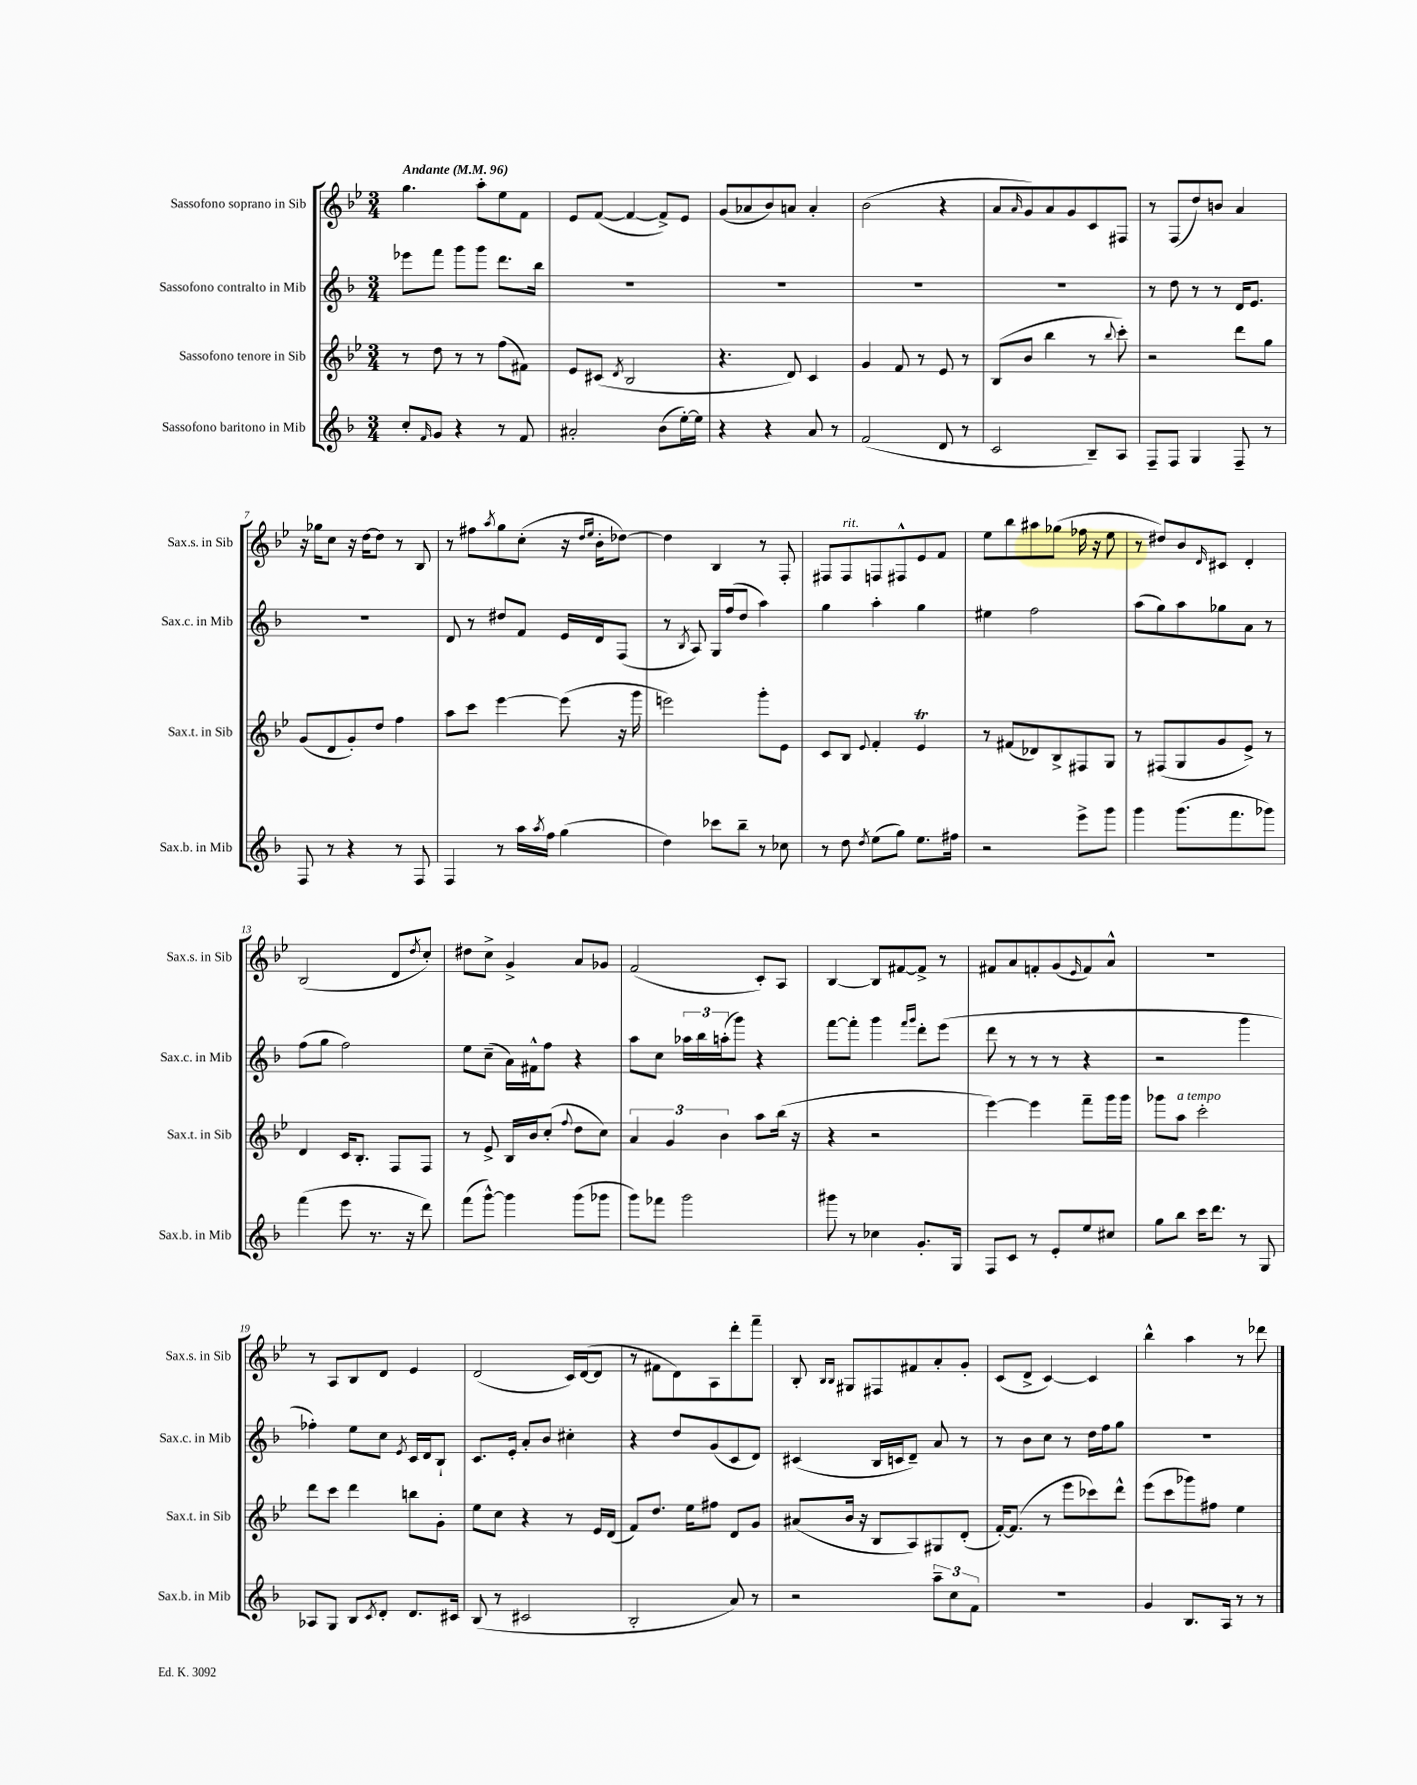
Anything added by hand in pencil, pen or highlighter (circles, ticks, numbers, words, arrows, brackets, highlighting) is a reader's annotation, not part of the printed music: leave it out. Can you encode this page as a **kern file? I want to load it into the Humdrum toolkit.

**kern	**kern	**kern	**kern
*staff4	*staff3	*staff2	*staff1
*clefG2	*clefG2	*clefG2	*clefG2
*k[b-]	*k[b-e-]	*k[b-]	*k[b-e-]
*M3/4	*M3/4	*M3/4	*M3/4
*MM96	*MM96	*MM96	*MM96
8cc'	8r	8eee-	4.gg
16qqf	.	.	.
8g	8dd	8fff	.
4r	8r	8ggg	.
.	8r	8ggg	8aa'
8r	(8ff	8.ddd	8ee-
8f	8f#)	.	8f
.	.	16bb-	.
=	=	=	=
2a#'	8e-	2.r	8e-
.	(8c#	.	([8f
.	8qd	.	.
.	2B-	.	4f_
(8b-	.	.	8f^])
[16ee')	.	.	8e-
16ee]	.	.	.
=	=	=	=
4r	4.r	2.r	(8g
.	.	.	8a-
4r	.	.	8b-)
.	8d)	.	8a
8a	4c	.	4a'
8r	.	.	.
=	=	=	=
(2f	4g	2.r	(2b-
.	8f	.	.
.	8r	.	.
8d	8e-	.	4r
8r	8r	.	.
=	=	=	=
2c	(8B-	2.r	8a
.	.	.	16qqa
.	8b-	.	8g)
.	4bb-	.	8a
.	.	.	8g
8B-~)	8r	.	8c
.	8qqbb-	.	.
8A	8ccc')	.	8F#
=	=	=	=
8F~	2r	8r	8r
8F	.	8dd	(8F
4G	.	8r	8dd)
.	.	8r	8b
8F~	8ddd	16d	4a
.	.	8.e	.
8r	8gg	.	.
=	=	=	=
8F	(8g	2.r	16r
.	.	.	16gg-
8r	8d	.	8cc
4r	8g')	.	16r
.	.	.	[16dd
.	8dd	.	8dd]
8r	4ff	.	8r
8F	.	.	8B-
=	=	=	=
4F	8aa	8d	8r
.	8ccc	8r	8ff#
.	.	.	8qaa
8r	[4eee-	8dd#	8gg
16aa	.	8f	(8cc'
8qaa	.	.	.
16ff	.	.	.
(4gg	(8eee-]	16e	16r
.	.	.	16qqdd
.	.	.	16qqee-
.	.	16d	16b-'
.	16r	(8F	[8dd-)
.	16ggg	.	.
=	=	=	=
4dd)	2eee)	8r	4dd-]
.	.	8qB-	.
.	.	8A)	.
8ccc-	.	16G	4B-
.	.	(16ff	.
8bb-~	.	8dd	.
8r	8ggg'	4aa)	8r
8cc-	8e-	.	8F'
=	=	=	=
8r	8c	4gg	8F#
8dd	8B-	.	8F#
8qdd	8qqe-	.	.
(8ee	4f'	4aa'	8F
8gg)	.	.	8F#^^
8.ee	4e-	4gg	8e-
.	.	.	8f
16ff#	.	.	.
=	=	=	=
2r	8r	4ee#	8ee-
.	(8f#	.	8bb-
.	8d-)	2ff	8aa#
.	8B-^	.	(8gg-
8eee^	8F#	.	16ff-
.	.	.	16r
8ggg	8G	.	8ee-
=	=	=	=
4ggg	8r	(8aa	8r
.	(8F#	8gg)	8dd#)
(8.ggg	8G	8aa	8b-
.	.	.	16qqd
.	8g	8gg-	8c#
8.fff	.	.	.
.	8e-^)	8a	4d'
8ggg-)	8r	8r	.
=	=	=	=
(4fff	4d	(8ff	(2B-
.	.	8gg	.
8eee	16c	2ff)	.
.	8.B-'	.	.
8.r	.	.	.
.	8F	.	8d
16r	.	.	.
.	.	.	8qdd
8ddd)	8F	.	8cc')
=	=	=	=
(8fff	8r	8ee	8dd#
[8ggg^^)	8e-^	(8cc~	8cc^
4ggg]	16B-	16a)	4g^
.	16b-	16f#^^	.
.	(8cc'	8ff	.
.	8qqff	.	.
(8ggg	8dd	4r	8a
8ggg-	8cc)	.	8g-
=	=	=	=
8ggg)	6a	8aa	(2f
8fff-	.	8cc	.
.	6g	.	.
2ggg	.	24aa-	.
.	.	24bb-	.
.	6b-	(24aa'	.
.	.	8ggg)	.
.	8aa	4r	8c')
.	(16bb-	.	8A
.	16r	.	.
=	=	=	=
8ggg#	4r	[8fff	[4B-
8r	.	8fff']	.
4cc-	2r	4ggg	8B-]
.	.	.	[8f#
.	.	16qqfff	.
.	.	16qqggg	.
8.g'	.	8ddd'	8f#^]
.	.	(8eee	8r
16G	.	.	.
=	=	=	=
8F	[4eee-)	8ddd	8f#
8c	.	8r	8a
8r	4eee-]	8r	8f'
8e'	.	8r	(8g
.	.	.	16qqe-
8ee	8fff~	4r	8f)
8cc#	16ggg	.	8a^^
.	16ggg	.	.
=	=	=	=
8gg	8ggg-	2r	2.r
8bb-	8aa	.	.
16ccc	2ccc'	.	.
8.ddd	.	.	.
8r	.	4ggg	.
8G	.	.	.
=	=	=	=
8A-	8ddd	4ff-')	8r
8G	8ccc	.	8A
8B-	4ddd	8ee	8B-
8qc	.	.	.
8d'	.	8cc	8d
.	.	8qe	.
8.d	8bb	16c	4e-
.	.	16d	.
.	8g'	8B-`	.
16c#	.	.	.
=	=	=	=
(8B-	8ee-	8.c	(2d
8r	8cc	.	.
.	.	16e'	.
2c#	4r	8a'	.
.	.	8b-	.
.	8r	4cc#'	16c)
.	.	.	([16d
.	16e-	.	8d]
.	(16d	.	.
=	=	=	=
2B-'	8f)	4r	8r
.	8.dd	.	8f#
.	.	8dd	8d)
.	16ee-	.	.
.	8ff#	(8g	8A
8a)	8d	8c	8ddd'
8r	8g	8d)	8fff~
=	=	=	=
2r	(8a#	(4c#	8B-'
.	.	.	16qqB-
.	.	.	16qqB-
.	16b-	.	8G#
.	16r	.	.
.	8B-	16B-	8F#
.	.	16c	.
.	8A)	8d~)	8f#
12aa~	8G#	8a	8a'
12cc	.	.	.
.	(8d'	8r	8g'
12f	.	.	.
=	=	=	=
2.r	[16f')	8r	(8c
.	(8.f]	.	.
.	.	8b-	8d^
.	8r	8cc	[4c)
.	8eee-	8r	.
.	8ccc-)	16dd	4c]
.	.	16ff	.
.	8ddd^^	8gg	.
=	=	=	=
4g	(8eee-	2.r	4bb-^^
.	8ccc	.	.
8.B-	8ggg-)	.	4aa
.	8ff#	.	.
16A	.	.	.
8r	4ee-	.	8r
8r	.	.	8ddd-
==	==	==	==
*-	*-	*-	*-
